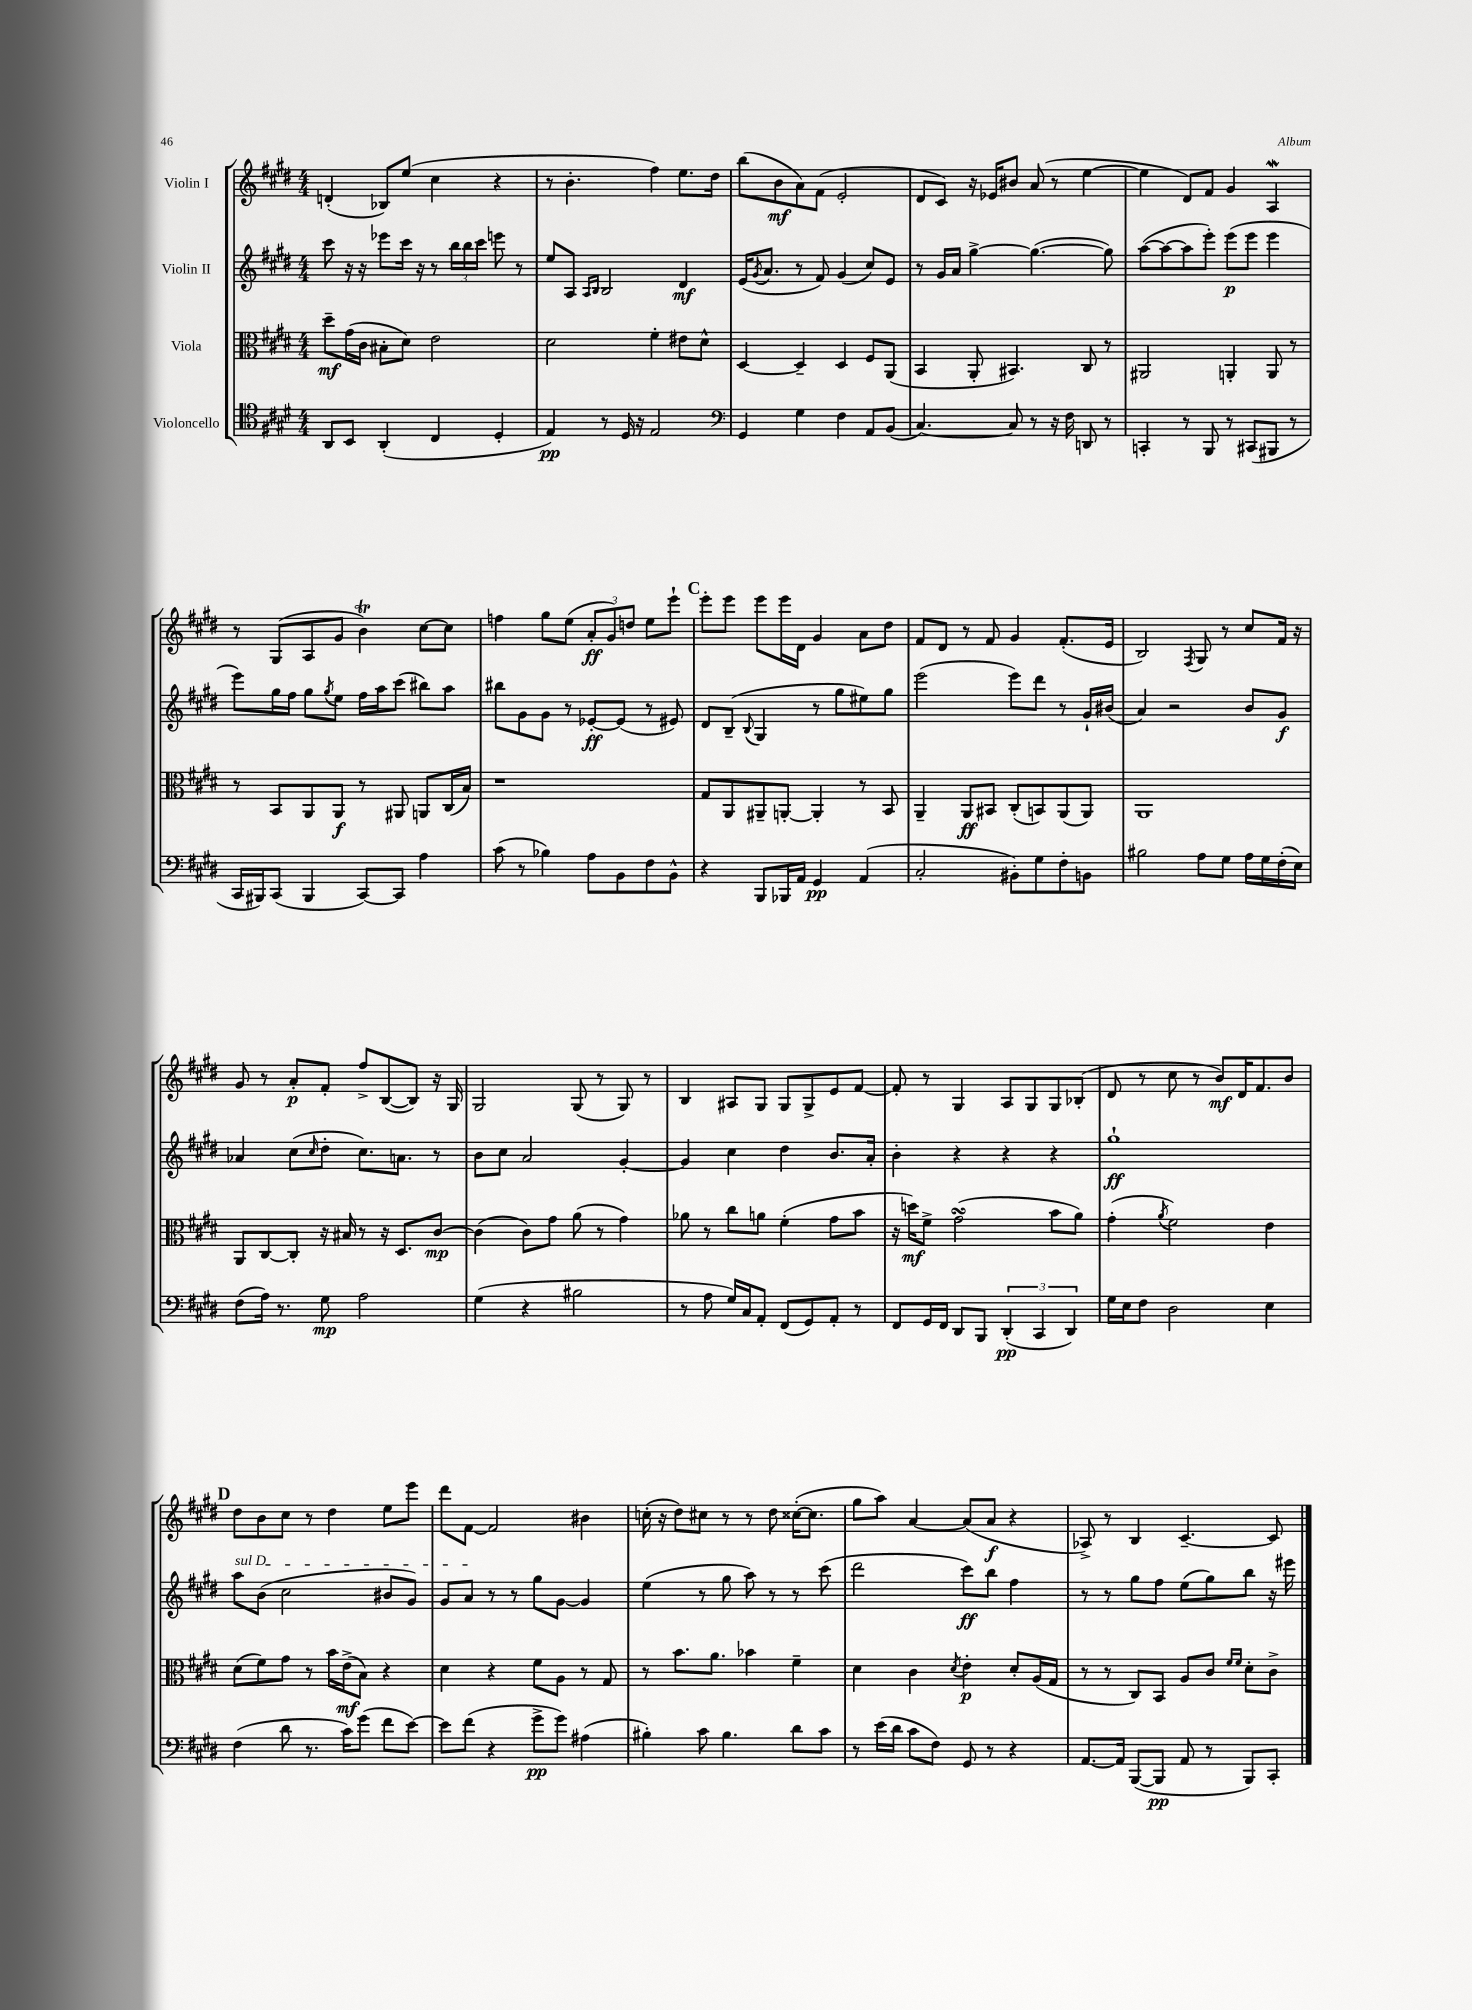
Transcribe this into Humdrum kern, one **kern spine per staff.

**kern	**kern	**kern	**kern
*staff4	*staff3	*staff2	*staff1
*clefC4	*clefC3	*clefG2	*clefG2
*k[f#c#g#d#]	*k[f#c#g#d#]	*k[f#c#g#d#]	*k[f#c#g#d#]
*M4/4	*M4/4	*M4/4	*M4/4
8AA	8dd#~	8ccc#	(4d'
8BB	(16g#	16r	.
.	16c#	16r	.
(4AA'	8B#'	8eee-	8B-)
.	8d#)	16ccc#	(8ee
.	.	16r	.
4C#	2e	8r	4cc#
.	.	24bb	.
.	.	24bb	.
.	.	24ccc#	.
4D#'	.	8eee	4r
.	.	8r	.
=	=	=	=
4E)	2d#	8ee	8r
.	.	8A	4.b'
.	.	16qqA	.
.	.	16qqB	.
8r	.	2B	.
16D#	.	.	.
16r	.	.	.
2E	4f#'	.	4ff#)
.	8e#	4d#	8.ee
.	8d#^^	.	.
.	.	.	16dd#
=	=	=	=
*clefF4	*	*	*
4GG#	[4D#	(16e	(8bb
.	.	8qg#	.
.	.	8.a	.
.	.	.	8b
4G#	4D#~]	8r	8a)
.	.	8f#)	(8f#
4F#	4D#	(4g#	2e'
8AA	8F#	8cc#)	.
(8BB	(8AA	8e	.
=	=	=	=
[4.C#)	4BB	8r	8d#
.	.	16g#	8c#)
.	.	16a	.
.	8AA'	[4gg#^	16r
.	.	.	16e-
8C#]	4.BB#)	.	8b#
8r	.	(4.gg#_	(8a
16r	.	.	8r
16F#	.	.	.
8DD	8C#	.	[4ee
8r	8r	8gg#])	.
=	=	=	=
4CC'	2AA#	([8aa	4ee]
.	.	8aa_	.
8r	.	8aa]	8d#)
8BBB	.	8eee')	8f#
8r	4AA'	(8eee	4g#
(8CC#	.	8eee	.
8BBB#	8AA	4eee	4A
8r	8r	.	.
=	=	=	=
16CC#	8r	8eee)	8r
16BBB#)	.	.	.
(8CC#	8BB	16gg#	(8G#
.	.	16ff#	.
4BBB#	8AA	8gg#	8A
.	.	8qgg#	.
.	8AA	8ee	8g#
[8CC#)	8r	16ff#	4b)
.	.	16aa	.
8CC#]	8AA#	(8ccc#	.
4A	8AA	8bb#)	[8cc#
.	(16C#	8aa	8cc#]
.	16B)	.	.
=	=	=	=
(8c#	1r	8bb#	4ff
8r	.	8g#	.
4B-)	.	8g#	8gg#
.	.	8r	(8ee
8A	.	[8e-'	12a'
.	.	.	12g#)
8BB	.	(8e-]	.
.	.	.	12dd
8F#	.	8r	8ee
8BB^^	.	8e#)	8eee`
=	=	=	=
4r	8G#	8d#	8eee'
.	8AA	(8B~	8eee
.	.	8qqB	.
8BBB	8AA#~	4G#	8eee
16BBB-	[8AA'	.	16eee
16AA	.	.	16d#
4GG#	4AA']	8r	4g#
.	.	8gg#	.
(4AA	8r	8ee#)	8a
.	8BB	8gg#	8dd#
=	=	=	=
2C#'	4AA~	(2eee	8f#
.	.	.	8d#
.	8AA	.	8r
.	8BB#	.	8f#
8BB#')	(8C#'	8eee)	4g#
8G#	8BB)	8ddd#	.
8F#'	(8AA	8r	(8.f#'
8BB	8AA)	16g#`	.
.	.	(16b#	16e
=	=	=	=
2B#	1AA	4a)	2B)
.	.	2r	.
.	.	.	8qF#
8A	.	.	8G#
8G#	.	.	8r
16A	.	8b	8cc#
16G#	.	.	.
(16F#'	.	8g#	16f#
16E)	.	.	16r
=	=	=	=
(8F#	8AA	4a-	8g#
16A)	[8C#	.	8r
8.r	.	.	.
.	8C#']	(8cc#	8a'
.	.	16qqcc#	.
8G#	16r	8dd#'	8f#'
.	16B#	.	.
2A	8r	8.cc#)	8ff#^
.	16r	.	([8B
.	8.D#	8.a	.
.	.	.	8B])
.	[8c#	8r	16r
.	.	.	16G#
=	=	=	=
(4G#	(4c#]	8b	2G#
.	.	8cc#	.
4r	8c#)	2a	.
.	8g#	.	.
2B#	(8a	.	(8G#
.	8r	.	8r
.	4g#)	[4g#'	8G#)
.	.	.	8r
=	=	=	=
8r	8a-	4g#]	4B
8A	8r	.	.
16G#)	8cc#	4cc#	8A#
16C#	.	.	.
8AA'	8a	.	8G#
(8FF#	(4f#'	4dd#	8G#
8GG#)	.	.	8G#^
8AA'	8g#	8.b	8e
8r	8b	.	[8f#
.	.	16a'	.
=	=	=	=
8FF#	16r	4b'	8f#']
.	16dd)	.	.
16GG#	8f#^	.	8r
16FF#	.	.	.
8DD#	(2g#	4r	4G#
8BBB	.	.	.
(6DD#'	.	4r	8A
.	.	.	8G#
6CC#	.	.	.
.	8b	4r	8G#
6DD#)	.	.	.
.	8a)	.	(8B-'
=	=	=	=
16G#	(4g#'	1gg#`	8d#
16E	.	.	.
8F#	.	.	8r
.	8qa	.	.
2D#	2f#)	.	8cc#
.	.	.	8r
.	.	.	8b)
.	.	.	16d#
.	.	.	8.f#
4E	4e	.	.
.	.	.	8b
=	=	=	=
(4F#	(8d#	8aa	8dd#
.	8f#)	(8b	8b
8d#	8g#	2cc#	8cc#
8.r	8r	.	8r
.	16b	.	4dd#
16c#)	(16e^	.	.
(8g#	8B)	.	.
8f#	4r	8b#	8ee
[8e)	.	8g#)	8eee
=	=	=	=
8e]	4d#	8g#	8ddd#
(8f#	.	8a	[8f#
4r	4r	8r	2f#]
.	.	8r	.
8g#^	8f#	8gg#	.
8g#)	8A	[8g#	.
(4A#	8r	4g#]	4b#
.	8G#	.	.
=	=	=	=
4B#')	8r	(4ee	(16cc'
.	.	.	16r
.	8.b	.	8dd#)
8c#	.	8r	8cc#
.	8.a	.	.
4.B#	.	8gg#	8r
.	4b-	8aa)	8r
.	.	8r	8dd#
8d#	4f#~	8r	([16cc##'
.	.	.	8.cc##]
8c#	.	(8ccc#	.
=	=	=	=
8r	4d#	2ddd#	8gg#
(16e	.	.	8aa)
16d#	.	.	.
8c#	4c#	.	[4a
8F#)	.	.	.
.	8qd#	.	.
8GG#	4e'	8ccc#)	(8a]
8r	.	8bb	8a
4r	8d#'	4ff#	4r
.	(16A	.	.
.	16G#	.	.
=	=	=	=
[8.AA	8r	8r	8A-^)
.	8r	8r	8r
16AA]	.	.	.
([8BBB	8C#)	8gg#	4B
8BBB]	8BB	8ff#	.
8AA	8A	(8ee	[4.c#~
8r	8c#	8gg#)	.
.	16qqf#	.	.
.	16qqf#	.	.
8BBB)	8d#'	8bb	.
8CC#'	8c#^	16r	8c#]
.	.	16eee#	.
==	==	==	==
*-	*-	*-	*-
